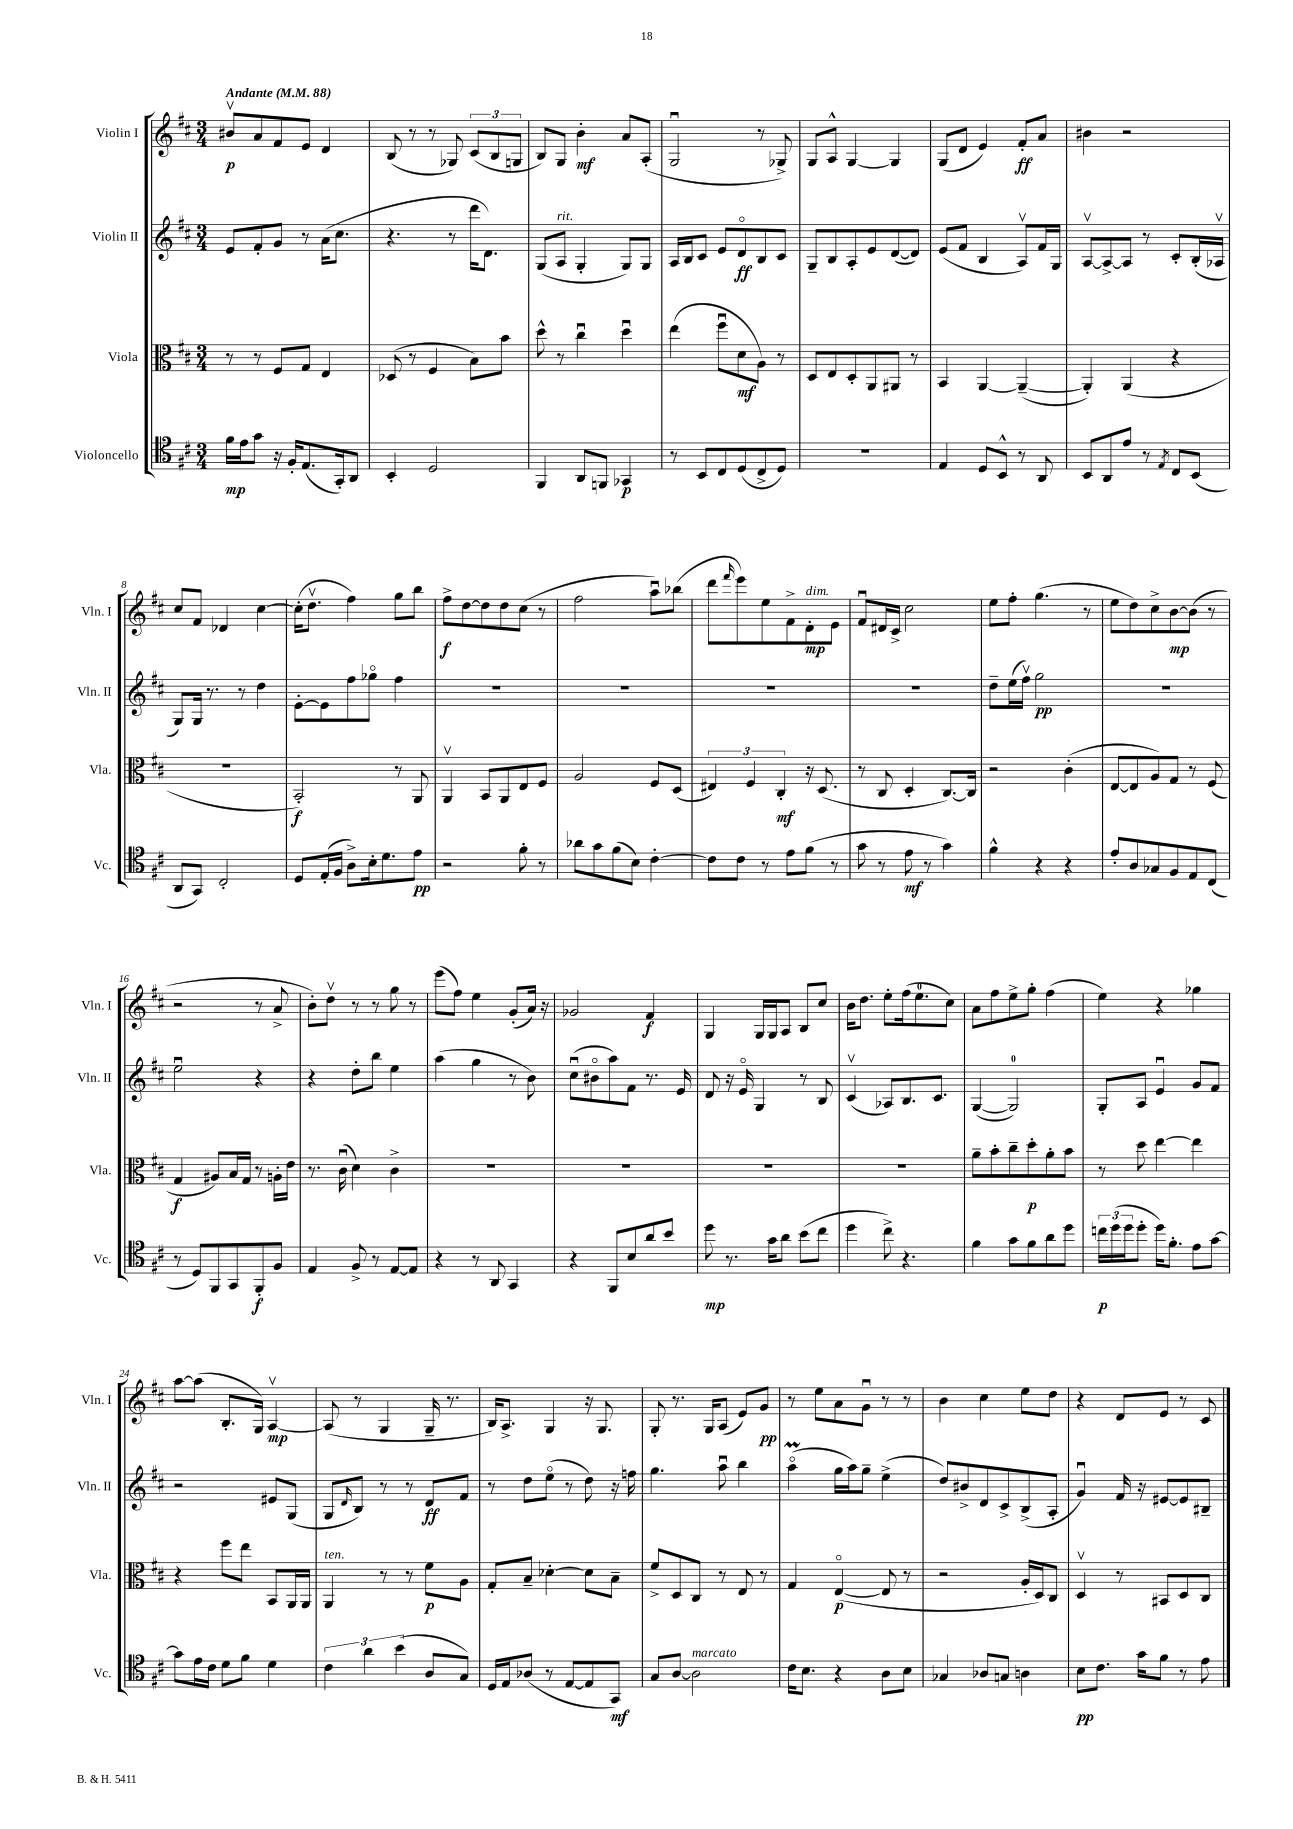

**kern	**kern	**kern	**kern
*staff4	*staff3	*staff2	*staff1
*clefC4	*clefC3	*clefG2	*clefG2
*k[f#c#]	*k[f#c#]	*k[f#c#]	*k[f#c#]
*M3/4	*M3/4	*M3/4	*M3/4
*MM88	*MM88	*MM88	*MM88
16f#\LL	8r	8e/L	8b#v/L
16e\J	.	.	.
8g\J	8r	8f#'/	8a/
16r	8F#/L	8g/J	8f#/
16F#'/LK	.	.	.
(8.E/	8G/J	8r	8e/J
.	4E/	(16a\LK	4d/
16GG'/k)	.	8.cc#\J	.
8AA/J	.	.	.
=	=	=	=
4BB'/	(8D-/	4.r	(8B/
.	8r	.	8r
2D/	4F#/	.	8r
.	.	8r	8G-/)
.	8B\L)	16ddd\LK	(12c#/L
.	.	8.d\J)	.
.	.	.	12B/
.	8b\J	.	.
.	.	.	12G/J
=	=	=	=
4FF#/	8dd^^\	(8G/L	8B/L)
.	8r	8A/J	8G/J
8AA/L	4cc#u\	4G'/	4b'\
8FF/J	.	.	.
4GG-/	4ddu\	8G/L)	8a/L
.	.	8G/J	(8A'/J
=	=	=	=
8r	(4ee\	16A/LL	2Gu/
.	.	16B/J	.
8BB/L	.	8c#/J	.
8C#/	8ff#u\L	8e/L	.
(8D/	8d\	8do/	.
8C#^/	8A\J)	8B/	8r
8D/J)	8r	8c#/J	8G-^/)
=	=	=	=
2.r	8D/L	8G~/L	8G/L
.	8E/	8B/	8A^^/J
.	8D'/	8A'/	[4G/
.	8AA/	8e/	.
.	8AA#/J	([8d/	4G/]
.	8r	8d/]J)	.
=	=	=	=
4E/	4BB/	(8e/L	(8G/L
.	.	8f#/J	8d/J
8D/L	[4AA/	4B/	4e/)
8BB^^/J	.	.	.
8r	(4AA~/_	8Av/L)	8f#'/L
8AA/	.	16f#/L	8a/J
.	.	16G/JJ	.
=	=	=	=
8BB/L	4AA'/])	[8Av/L	4b#\
8AA/	.	8A^/_	.
8e/J	(4AA/	8A/]J	2r
8r	.	8r	.
8qE/	.	.	.
8C#/L	4r	8c#'/L	.
(8BB/J	.	(16B'/L	.
.	.	16A-v/JJ	.
=	=	=	=
8AA/L	2.r	8G/L)	8cc#/L
8GG/J)	.	16G/Jk	8f#/J
.	.	8.r	.
2C#'/	.	.	4d-/
.	.	8r	.
.	.	4dd\	[4cc#\
=	=	=	=
8D/L	2BB'/)	[8e'\L	(16cc#'\]LK
.	.	.	8.ddv\J
(16E'/L	.	8e\]	.
16F#/JJ	.	.	.
8A^\L)	.	8ff#\	4ff#\)
16B'\k	.	8gg-o\J	.
8.d\	.	.	.
.	8r	4ff#\	8gg\L
8e\J	8AA/	.	8bb\J
=	=	=	=
2r	4AAv/	2.r	8ff#^\L
.	.	.	[8dd\
.	8BB/L	.	8dd\]
.	8AA/	.	8dd\
8f#'\	8E/	.	(8cc#\J
8r	8F#/J	.	8r
=	=	=	=
8a-\L	2A/	2.r	2ff#\
8g\	.	.	.
(8f#\	.	.	.
8B\J)	.	.	.
[4c#'\	8F#/L	.	8aau\L)
.	(8D/J	.	(8bb-\J
=	=	=	=
8c#\]L	6E#/)	2.r	8ddd\L
.	.	.	16qqfff#/
8c#\J	.	.	8eee\)
.	6F#/	.	.
8r	.	.	8ee\
.	6C#'/	.	.
8e\L	.	.	8f#^\
(8f#\J	16r	.	8d'\
.	(8.D/	.	.
8r	.	.	8e\J
=	=	=	=
8g\	8r	2.r	8f#u/L
8r	8C#/	.	16d#/L
.	.	.	16c#^/JJ
8e\	4D'/	.	2cc#\
8r	.	.	.
4g\)	[8.C#/L)	.	.
.	16C#/]Jk	.	.
=	=	=	=
4f#^^\	2r	8dd~\L	8ee\L
.	.	(16ee\L	8ff#'\J
.	.	16ff#v\JJ)	.
4r	.	2gg\	(4.gg\
4r	(4c#'\	.	.
.	.	.	8r
=	=	=	=
8e'/L	[8E/L	2.r	8ee\L
8A/	8E/]	.	8dd\)
8G-/	8A/)	.	8cc#^\
8F#/	8G/J	.	[8b\
8E/	8r	.	(8b\]J
(8C#/J	(8F#/	.	8r
=	=	=	=
8r	4G/	2eeu\	2r
8D/L)	.	.	.
8FF#/	8A#/L)	.	.
8GG/	16B/L	.	.
.	16G/JJ	.	.
8FF#'/	8r	4r	8r
8F#/J	16A'\LL	.	8a^/
.	16e\JJ	.	.
=	=	=	=
4E/	8.r	4r	8b'\L)
.	.	.	8ddv\J
.	(16c#u\	.	.
8F#^/	4d\)	8dd'\L	8r
8r	.	8bb\J	8r
[8E/L	4c#^\	4ee\	8gg\
8E/]J	.	.	8r
=	=	=	=
4r	2.r	(4aa\	(8eee\L
.	.	.	8ff#\J)
8r	.	4gg\	4ee\
8AA/	.	.	.
4GG/	.	8r	(8g'/L
.	.	8b\)	16a/Jk)
.	.	.	16r
=	=	=	=
4r	2.r	(8cc#u\L	2g-/
.	.	8b#o\	.
8FF#/L	.	8aa\)	.
8B/	.	8f#\J	.
8a/	.	8.r	4f#/
8b/J	.	.	.
.	.	16e/	.
=	=	=	=
8dd\	2.r	8d/	4G/
8.r	.	16r	.
.	.	16eo/	.
.	.	4G/	16G/LL
16g\LK	.	.	16G/J
8a\J	.	.	8A/J
(8b\L	.	8r	8B/L
8cc#\J	.	8B/	8cc#/J
=	=	=	=
4dd\	2.r	(4c#v/	16b\LK
.	.	.	8.dd\J
8cc#^\)	.	8A-/L)	8ee'\L
4.r	.	8.B/	(16ff#\k
.	.	.	8.ee\
.	.	8.c#/J	.
.	.	.	8cc#\J)
=	=	=	=
4f#\	8a~\L	([4G/	8a\L
.	8b'\	.	8ff#\
8g\L	8cc#~\	2G/])	8ee^\
8f#\	8dd'\	.	8gg'\J
8a\	8a'\	.	(4ff#\
8dd\J	8b\J	.	.
=	=	=	=
24cc\LL	8r	8G'/L	4ee\)
(24dd\	.	.	.
24dd\J	.	.	.
8dd'\J	8dd\	8A/J	.
16dd\LK)	[4ee\	4eu/	4r
8.f#'\J	.	.	.
8e\L	4ee\]	8g/L	4gg-\
[8g\J	.	8f#/J	.
=	=	=	=
8g\]L	4r	2r	[8aa\L
16e\L	.	.	(8aa\]J
16c#\JJ	.	.	.
8d\L	8ff#\L	.	8.B'/L
8f#\J	8ee\J	.	.
.	.	.	16G/Jk)
4d\	8BB/L	8e#/L	[4Av/
.	16AA/L	(8G/J	.
.	16AA/JJ	.	.
=	=	=	=
6c#\	4AA/	8G/L	(8A/]
.	.	16qqd/	.
.	.	8B/J)	8r
6a\	.	.	.
.	8r	8r	4G/
(6b\	.	.	.
.	8r	8r	.
8A/L	8f#\L	8d/L	16G~/
.	.	.	8.r
8G/J)	8A\J	8f#/J	.
=	=	=	=
16D/LL	8G'/L	8r	16B/LK)
16E/J	.	.	8.A^/J
(8A-/J	8B~/J	8dd\L	.
8r	[4d-'\	(8eeo\J	4G/
[8E/L	.	8r	.
8E/]	8d-\]L	8dd\)	16r
.	.	.	8.G/
8GG/J)	8B~\J	16r	.
.	.	16ff\	.
=	=	=	=
8G/L	8f#^/L	4.gg\	8G'/
[8A/J	8D/	.	8.r
2A\]	8C#/J	.	.
.	.	.	16G/LK
.	8r	8aau\	(8A/J
.	8E/	4bb\	8e/L)
.	8r	.	8g/J
=	=	=	=
16c#\LK	4G/	(4aao\	8r
8.B\J	.	.	.
.	.	.	8ee\L
4r	([4Eo/	16gg\LL	8a\
.	.	16aa\J)	.
.	.	8gg~\J	8gu\J
8A\L	8E/]	(4ee^\	8r
8B\J	8r	.	8r
=	=	=	=
4G-/	2r	8dd/L)	4b\
.	.	8b#^/	.
8A-/L	.	8d/	4cc#\
8G/J	.	8c#^/	.
4A\	16A'/LL	(8B^/	8ee\L
.	16D/J)	.	.
.	8C#/J	8A'/J	8dd\J
=	=	=	=
8B\L	4Dv/	4gu/)	4r
8.c#\J	.	.	.
.	8r	16f#/	8d/L
16g\LK	.	16r	.
8f#\J	8BB#/L	[8e#/L	8e/J
8r	8D/	8e#/]	8r
8e\	8C#/J	8B#~/J	8c#/
==	==	==	==
*-	*-	*-	*-
